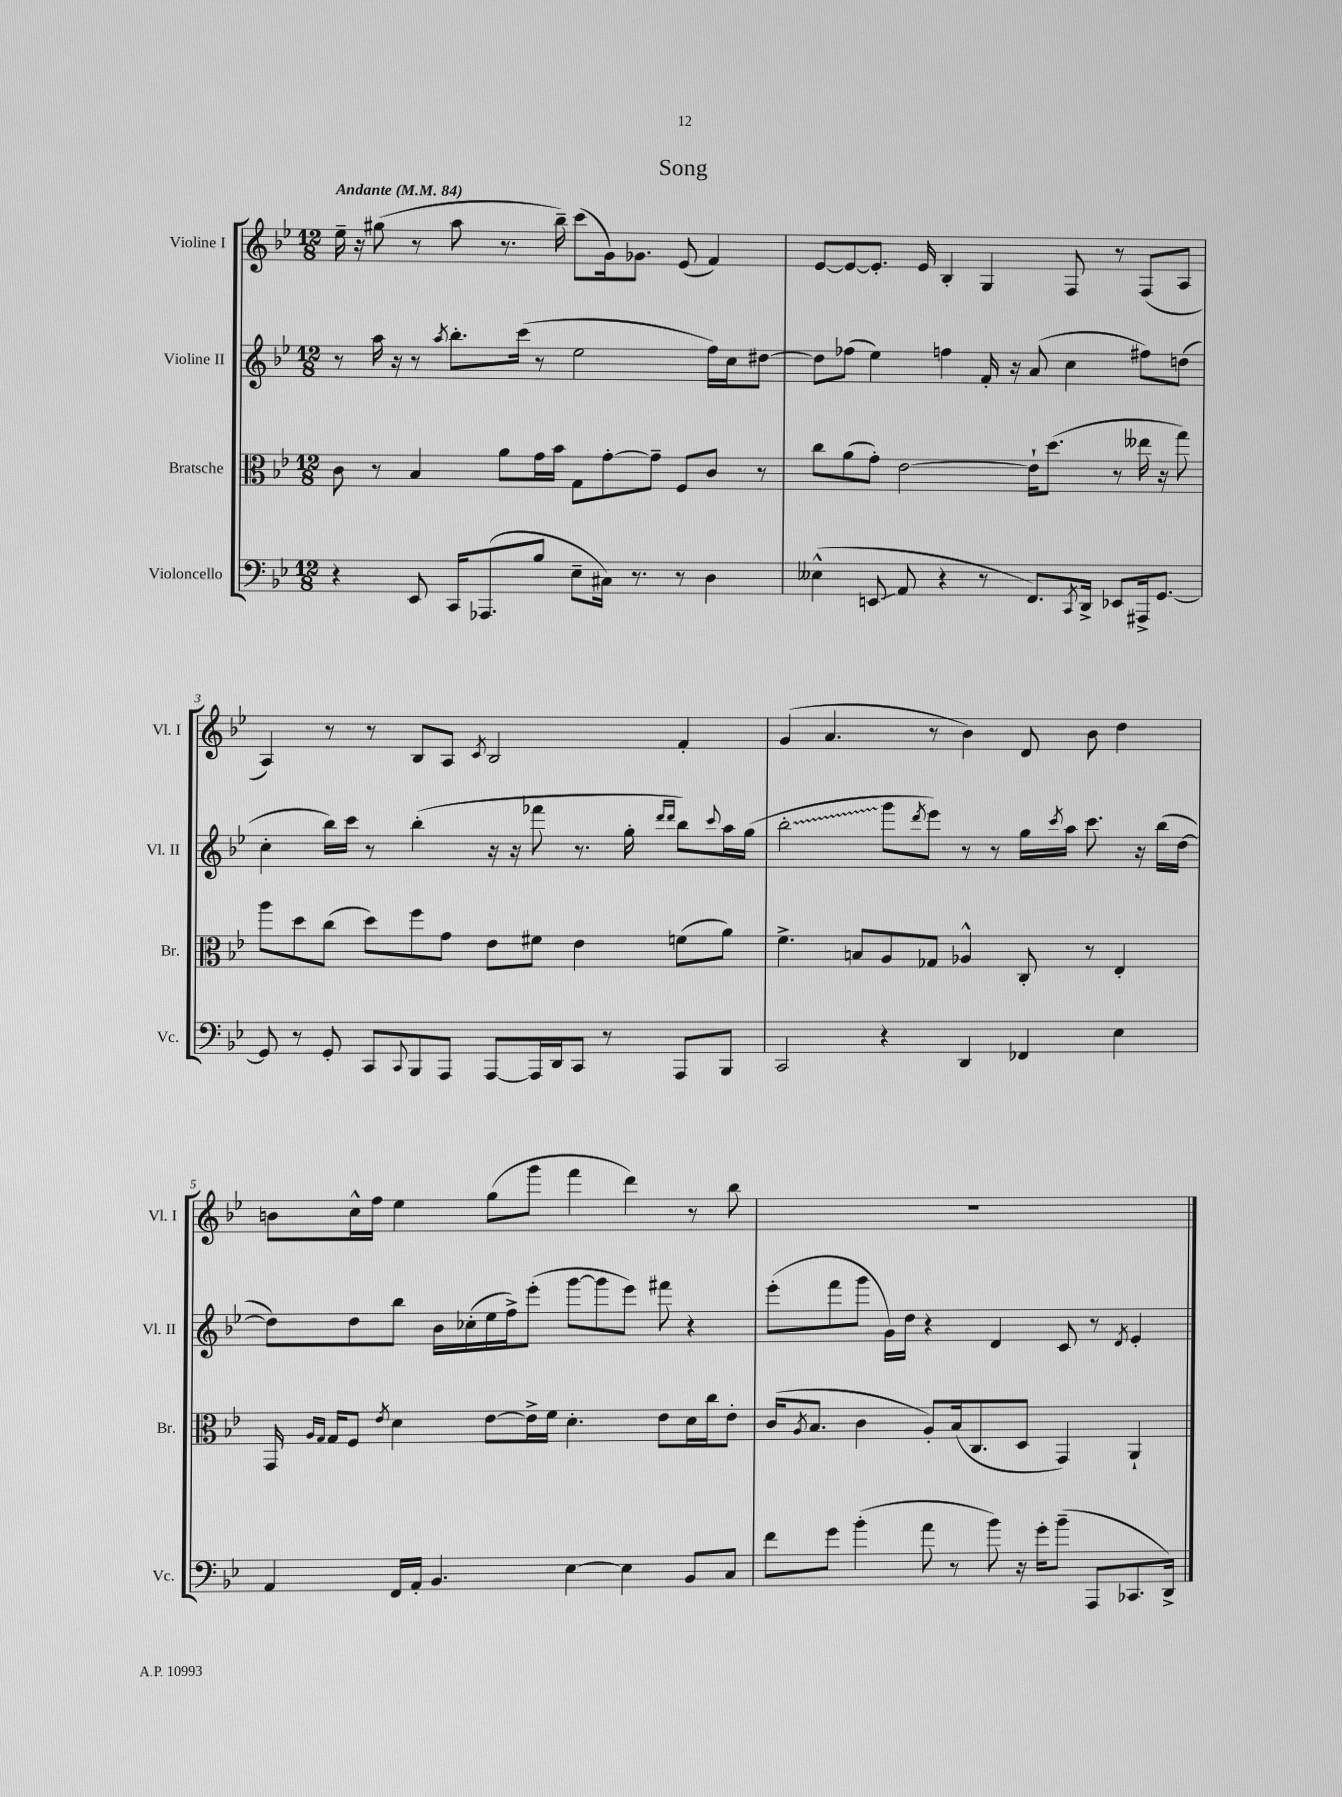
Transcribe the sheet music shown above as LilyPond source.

\header { title = "Song" }
<<
\new StaffGroup <<
\new Staff = "s0" \with { instrumentName = "Violine I" shortInstrumentName = "Vl. I" } {
    \clef treble \key bes \major \numericTimeSignature \time 12/8 \tempo "Andante" 4 = 84
    ees''16-- r16 gis''8( r8 a''8 r8. bes''16--) c'''8( g'16) ges'8. ees'8( f'4) |
    ees'8~ ees'8~ ees'8.-. ees'16 bes4-. g4 f8 r8 f8( a8 |
    a4) r8 r8 bes8 a8 \acciaccatura { c'8 } bes2 f'4-. |
    g'4( a'4. r8 bes'4) d'8 bes'8 d''4 |
    b'8 c''16-^ f''16 ees''4 g''8( g'''8 f'''4 d'''4) r8 bes''8 |
    R1. \bar "|." |
}
\new Staff = "s1" \with { instrumentName = "Violine II" shortInstrumentName = "Vl. II" } {
    \clef treble \key bes \major \numericTimeSignature \time 12/8
    r8 a''16 r16 r8 \acciaccatura { a''8 } bes''8.-. c'''16( r8 ees''2 f''16) c''16 dis''8~ |
    dis''8 fes''8( ees''4) f''4 f'16-. r16 a'8( c''4 fis''8) d''8( |
    c''4-. bes''16) c'''16 r8 bes''4-.( r16 r16 fes'''8 r8. g''16-. \grace { d'''16 d'''16 } bes''8) \appoggiatura { c'''8 } a''16 g''16( |
    \once \override Glissando.style = #'zigzag bes''2-.\glissando g'''8 \acciaccatura { d'''8 } ees'''8) r8 r8 g''16 \acciaccatura { c'''8 } a''16 c'''8. r16 bes''16( d''16~ |
    d''8) d''8 bes''8 bes'16 ces''16-.( ees''16 f''16->) ees'''8-.( g'''8~ g'''8 ees'''8) fis'''8 r4 |
    ees'''8-.( f'''8 g'''8 g'16) d''16 r4 d'4 c'8 r8 \acciaccatura { d'8 } ees'4-. \bar "|." |
}
\new Staff = "s2" \with { instrumentName = "Bratsche" shortInstrumentName = "Br." } {
    \clef alto \key bes \major \numericTimeSignature \time 12/8
    c'8 r8 bes4 a'8 g'16 bes'16 g8 g'8~-. g'8-- f8 c'8 r8 |
    c''8 a'8( g'8-.) ees'2~ ees'16-! d''8.( r8 eeses''16 r16 g''8) |
    a''8 d''8 c''8( d''8) f''8 g'8 ees'8 fis'8 ees'4 f'8( a'8) |
    f'4.-> b8 a8 ges8 aes4-^ c8-. r8 ees4-. |
    g,16 \grace { a16 g16 } g16 f8 \acciaccatura { ees'8 } d'4 ees'8~ ees'16-> f'16 d'4.-. ees'8 d'16 c''16 ees'8-. |
    c'16( \acciaccatura { a8 } bes8. c'4 a8-.) bes16( c8. d8 g,4) a,4-! \bar "|." |
}
\new Staff = "s3" \with { instrumentName = "Violoncello" shortInstrumentName = "Vc." } {
    \clef bass \key bes \major \numericTimeSignature \time 12/8
    r4 ees,8 c,16 aes,,8.( bes8 ees8-- cis16) r8. r8 d4 |
    eeses4-^( e,8\glissando a,8 r4 r8 f,8.) \acciaccatura { c,8 } d,16-> ees,8 ais,,16-> g,8.~ |
    g,8 r8 g,8-. c,8 \appoggiatura { c,8 } bes,,8 a,,8 a,,8~ a,,16 d,16 c,8 r8 a,,8 bes,,8 |
    c,2 r4 d,4 fes,4 ees4 |
    a,4 f,16 a,16-. bes,4. ees4~ ees4 bes,8 c8 |
    f'8 g'8 bes'4-.( a'8 r8 bes'8) r16 g'16-. bes'8--( a,,8 ces,8. d,16->) \bar "|." |
}
>>
>>
